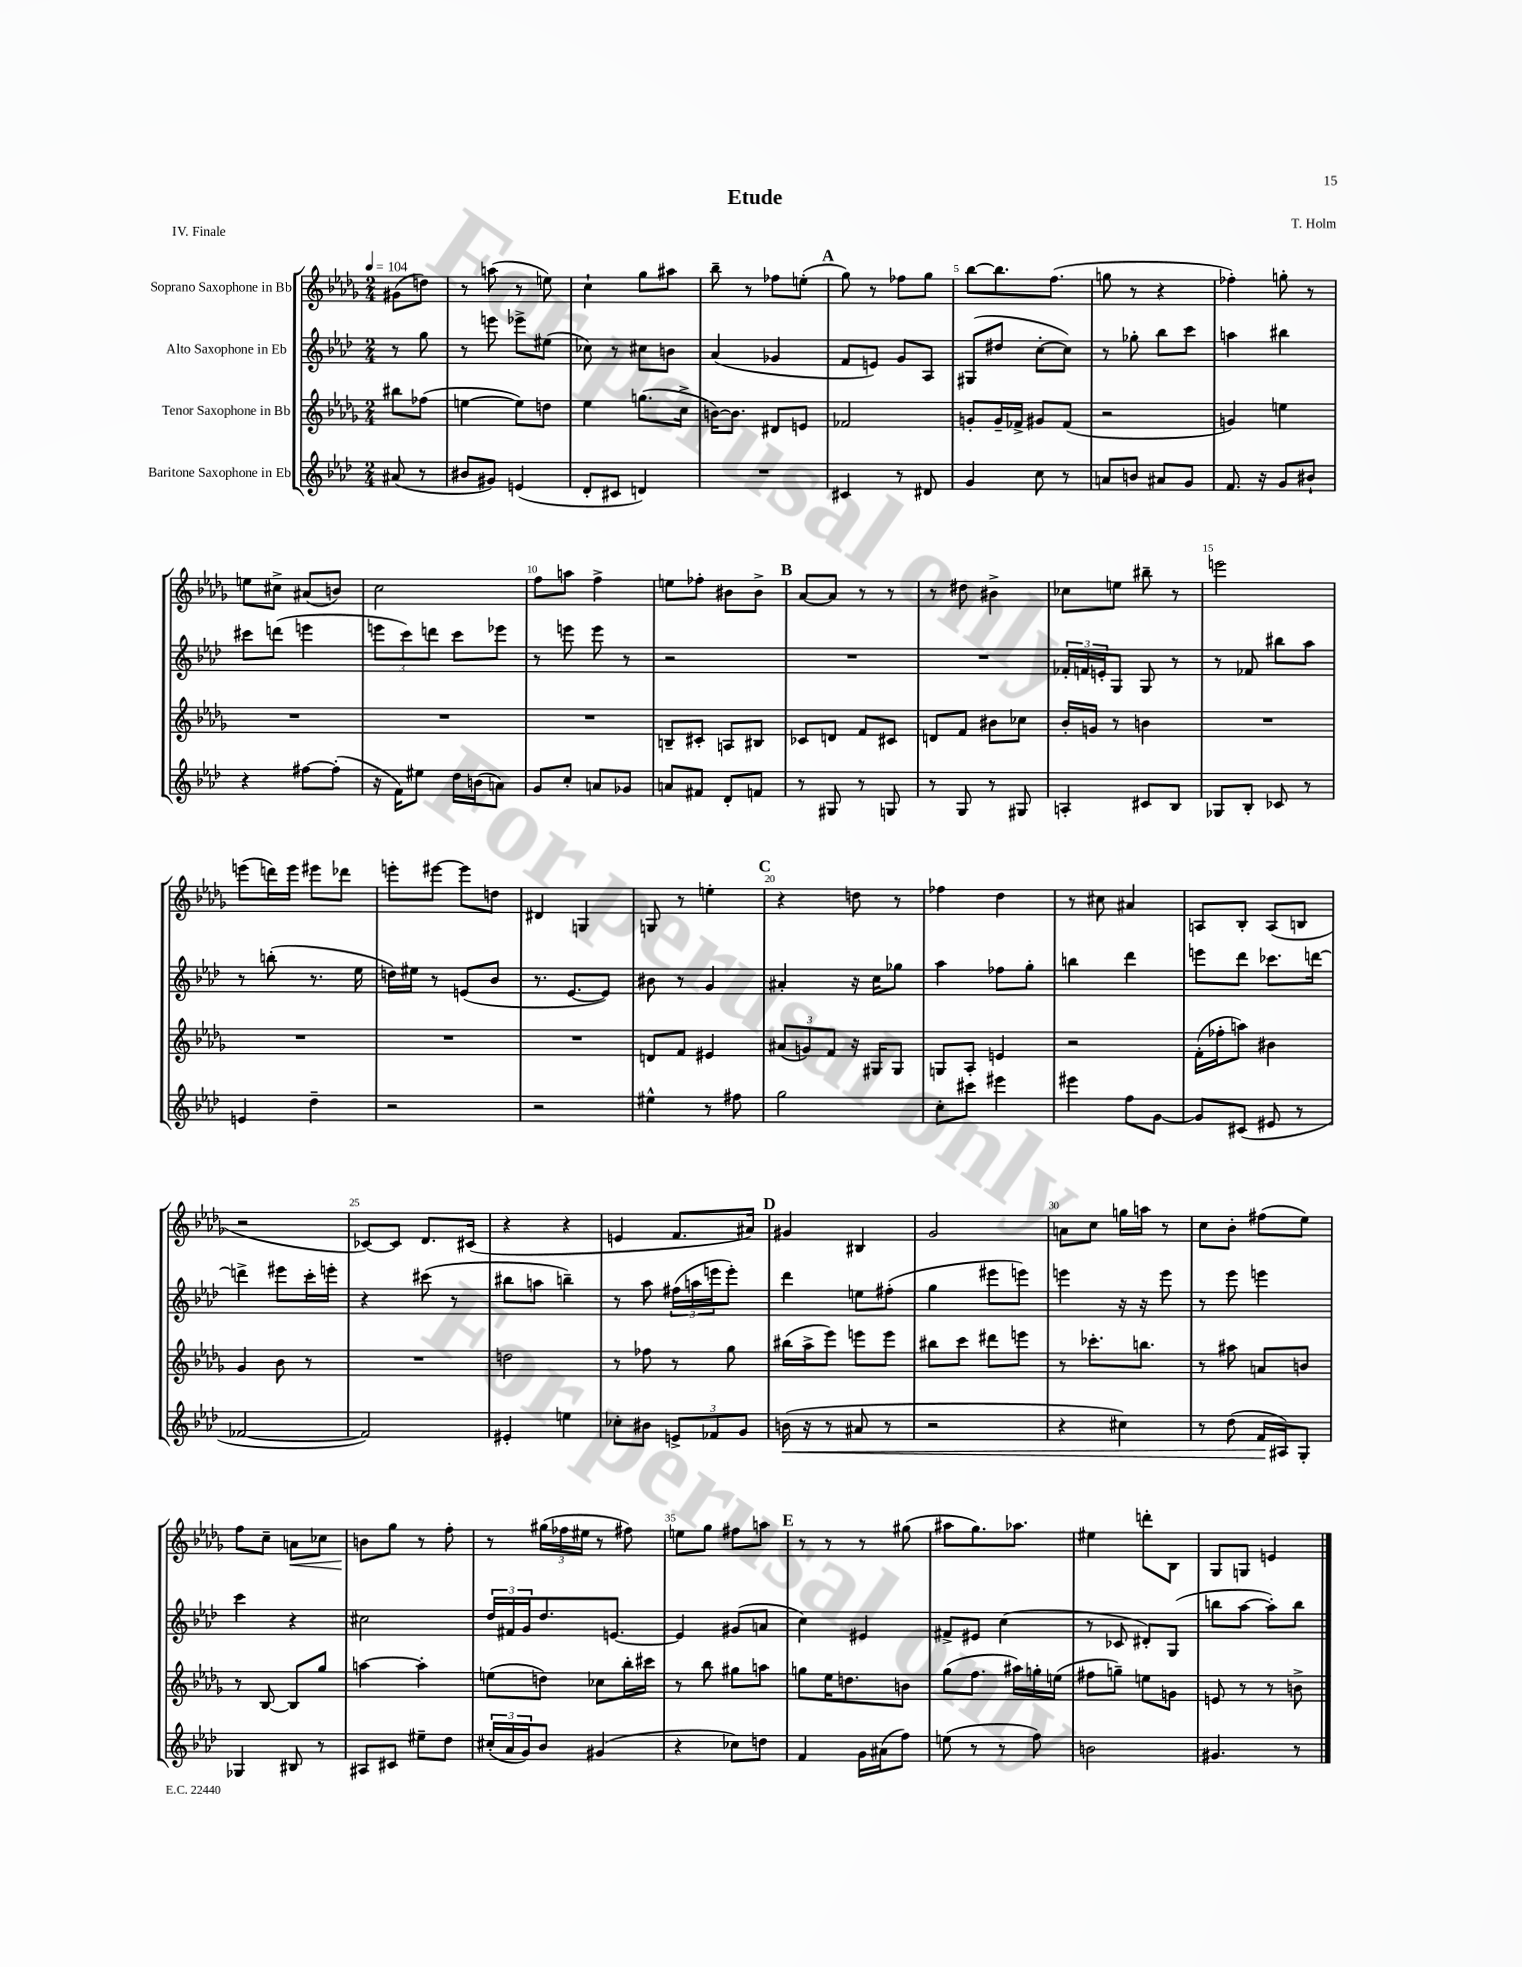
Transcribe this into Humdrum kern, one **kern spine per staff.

**kern	**kern	**kern	**kern
*staff4	*staff3	*staff2	*staff1
*clefG2	*clefG2	*clefG2	*clefG2
*k[b-e-a-d-]	*k[b-e-a-d-g-]	*k[b-e-a-d-]	*k[b-e-a-d-g-]
*M2/4	*M2/4	*M2/4	*M2/4
*MM104	*MM104	*MM104	*MM104
(8a#	8bb#	8r	(8g#
8r	(8ff-	8gg	8dd)
=	=	=	=
8b#	[4ee	8r	8r
8g#)	.	8eee	(8aa
(4e	8ee])	8eee-^	8r
.	8dd	(8ee#	8ee)
=	=	=	=
8d-'	4ee-	8cc-)	4cc`
8c#	.	8r	.
4d)	(8.gg	8cc#	8gg-
.	.	8b	8aa#
.	16cc^	.	.
=	=	=	=
2r	[16b)	(4a-	8bb-~
.	8.b]	.	.
.	.	.	8r
.	8d#	4g-	8ff-
.	8e	.	(8ee'
=	=	=	=
4c#	2f-	8f	8gg-)
.	.	8e)	8r
8r	.	8g	8ff-
8d#	.	8A-	8gg-
=	=	=	=
4g	8g'	(8G#	[8bb-
.	16g~	8dd#	8.bb-]
.	16f-^	.	.
8cc	8g#	[8cc'	.
.	.	.	(8.ff
8r	(8f-	8cc])	.
=	=	=	=
8a	2r	8r	8gg
8b	.	8gg-'	8r
8a#	.	8bb-	4r
8g	.	8ccc	.
=	=	=	=
8.f	4g)	4aa	4ff-')
16r	.	.	.
8g	4ee	4bb#	8gg'
8b#`	.	.	8r
=	=	=	=
4r	2r	8ccc#	8ee
.	.	(8ddd	8cc#^
[8ff#	.	4eee	(8a#
(8ff#']	.	.	8b)
=	=	=	=
16r	2r	12eee	2cc
16f)	.	.	.
.	.	12ccc)	.
8ee#	.	.	.
.	.	12ddd	.
16dd-	.	8ccc	.
(16b	.	.	.
8a)	.	8eee-	.
=	=	=	=
8g	2r	8r	8ff
8cc'	.	8eee	8aa
8a	.	8eee	4ff^
8g-	.	8r	.
=	=	=	=
8a	8B~	2r	8ee
8f#	8c#'	.	8ff-'
8d-'	8A	.	8b#
8f	8B#	.	8b#^
=	=	=	=
8r	8c-	2r	[8a-
8G#	8d	.	8a-]
8r	8f	.	8r
8G	8c#	.	8r
=	=	=	=
8r	8d	2r	8r
8G	8f	.	8dd#
8r	8b#	.	4b#^
8G#	8cc-	.	.
=	=	=	=
4A'	16b-'	24f-'	8cc-
.	.	24f	.
.	16g	.	.
.	.	24e'	.
.	8r	8G	8ee
8c#	4b	8G	8bb#~
8B-	.	8r	8r
=	=	=	=
8G-	2r	8r	2eee
8B-'	.	8f-	.
8c-	.	8bb#	.
8r	.	8aa-	.
=	=	=	=
4e	2r	8r	(8eee
.	.	(8bb'	16ddd)
.	.	.	16eee
4dd-~	.	8.r	8eee#
.	.	.	8ddd-
.	.	16ee-	.
=	=	=	=
2r	2r	16dd)	8eee'
.	.	16ee#	.
.	.	8r	[8eee#
.	.	(8e	8eee#]
.	.	8b-	8dd
=	=	=	=
2r	2r	8.r	4d#
.	.	[8.e-	.
.	.	.	4G
.	.	8e-])	.
=	=	=	=
4ee#^^	8d	8b#	8G
.	8f	8r	8r
8r	4e#	4g	4ee'
8ff#	.	.	.
=	=	=	=
2gg	(12a#	4a#'	4r
.	12g)	.	.
.	12f	.	.
.	16r	16r	8dd
.	16G#	16cc	.
.	8G#	8gg-	8r
=	=	=	=
8cc'	8G	4aa-	4ff-
8ccc#	8A-'	.	.
4eee#	4e	8ff-	4dd-
.	.	8gg'	.
=	=	=	=
4eee#	2r	4bb	8r
.	.	.	8cc#
8ff	.	4ddd-	4a#
[8g	.	.	.
=	=	=	=
8g]	(16f'	8eee	8A
.	16ff-'	.	.
(8c#	8aa)	8ddd-	8B-'
8e#	4b#	8.ccc-	(8A
8r	.	.	8B
.	.	[16ddd	.
=	=	=	=
[2f-	4g-	4ddd^]	2r
.	8b-	8eee#	.
.	8r	16ccc'	.
.	.	16eee'	.
=	=	=	=
2f-])	2r	4r	[8c-)
.	.	.	8c-]
.	.	(8ccc#	8.d-
.	.	8r	.
.	.	.	(16c#
=	=	=	=
4e#'	2dd	8bb#	4r
.	.	8aa	.
4ee	.	4bb~)	4r
=	=	=	=
8cc-'	8r	8r	4e
8b#	8ff-	8aa-	.
12e^	8r	(24ff#	8.f
.	.	24aa	.
12f-	.	24eee	.
.	8gg-	8eee')	.
12g	.	.	.
.	.	.	16a#)
=	=	=	=
(16b	(16bb#	4ddd-	4g#
16r	16aa-^	.	.
8r	8eee-)	.	.
8a#	8eee	8ee	4B#
8r	8eee	(8ff#'	.
=	=	=	=
2r	8bb#	4gg	2g-
.	8ccc	.	.
.	8ddd#	8eee#	.
.	8eee	8eee)	.
=	=	=	=
4r	8r	4eee	8a
.	8.ccc-'	.	8cc
4cc#)	.	16r	16gg
.	8.bb	16r	16aa
.	.	8eee	8r
=	=	=	=
8r	8r	8r	8cc
(8dd-	8aa#	8eee-	8b-'
16f	8a	4eee	(8ff#
16A#)	.	.	.
8G'	8b	.	8ee-)
=	=	=	=
4G-	8r	4ccc	8ff
.	[8B-	.	8cc~
8B#	8B-]	4r	8a
8r	8gg-	.	8cc-
=	=	=	=
8A#	[4aa	2cc#	8b
8c#	.	.	8gg-
8ee#~	4aa']	.	8r
8dd-	.	.	8ff'
=	=	=	=
(24cc#'	(8ee	24dd-	8r
24a-	.	24f#	.
24g)	.	24g	.
8b-	8dd)	8.dd-	(24gg#
.	.	.	24ff-
.	.	.	24ee#
(4g#	8cc-	.	8r
.	.	[8.e	.
.	16bb-'	.	8ff#)
.	16ccc#	.	.
=	=	=	=
4r	8r	4e]	8ee
.	8bb-	.	8gg-
8cc-)	8gg#	(8g#	8ff#
8dd	8aa	8a	8aa
=	=	=	=
4f	8gg	4cc)	8r
.	16ee-	.	8r
.	8.dd	.	.
16g	.	4e#	8r
(16a#	.	.	.
8ff)	8b	.	(8gg#
=	=	=	=
(8ee	(8gg-	8f#^	8aa#
8r	8.ff	8e#	8.gg-)
8r	.	(4cc	.
.	16aa#)	.	8.aa-
8ff)	16gg'	.	.
.	(16ee	.	.
=	=	=	=
2b	8ff#	8r	4ee#
.	8gg~)	8c-	.
.	8ee	8d#')	8ddd'
.	8g	(8G	8B-
=	=	=	=
4.g#	8e	8bb	8G-
.	8r	[8aa-	8G
.	8r	8aa-'])	4e
8r	8b^	8bb	.
==	==	==	==
*-	*-	*-	*-
